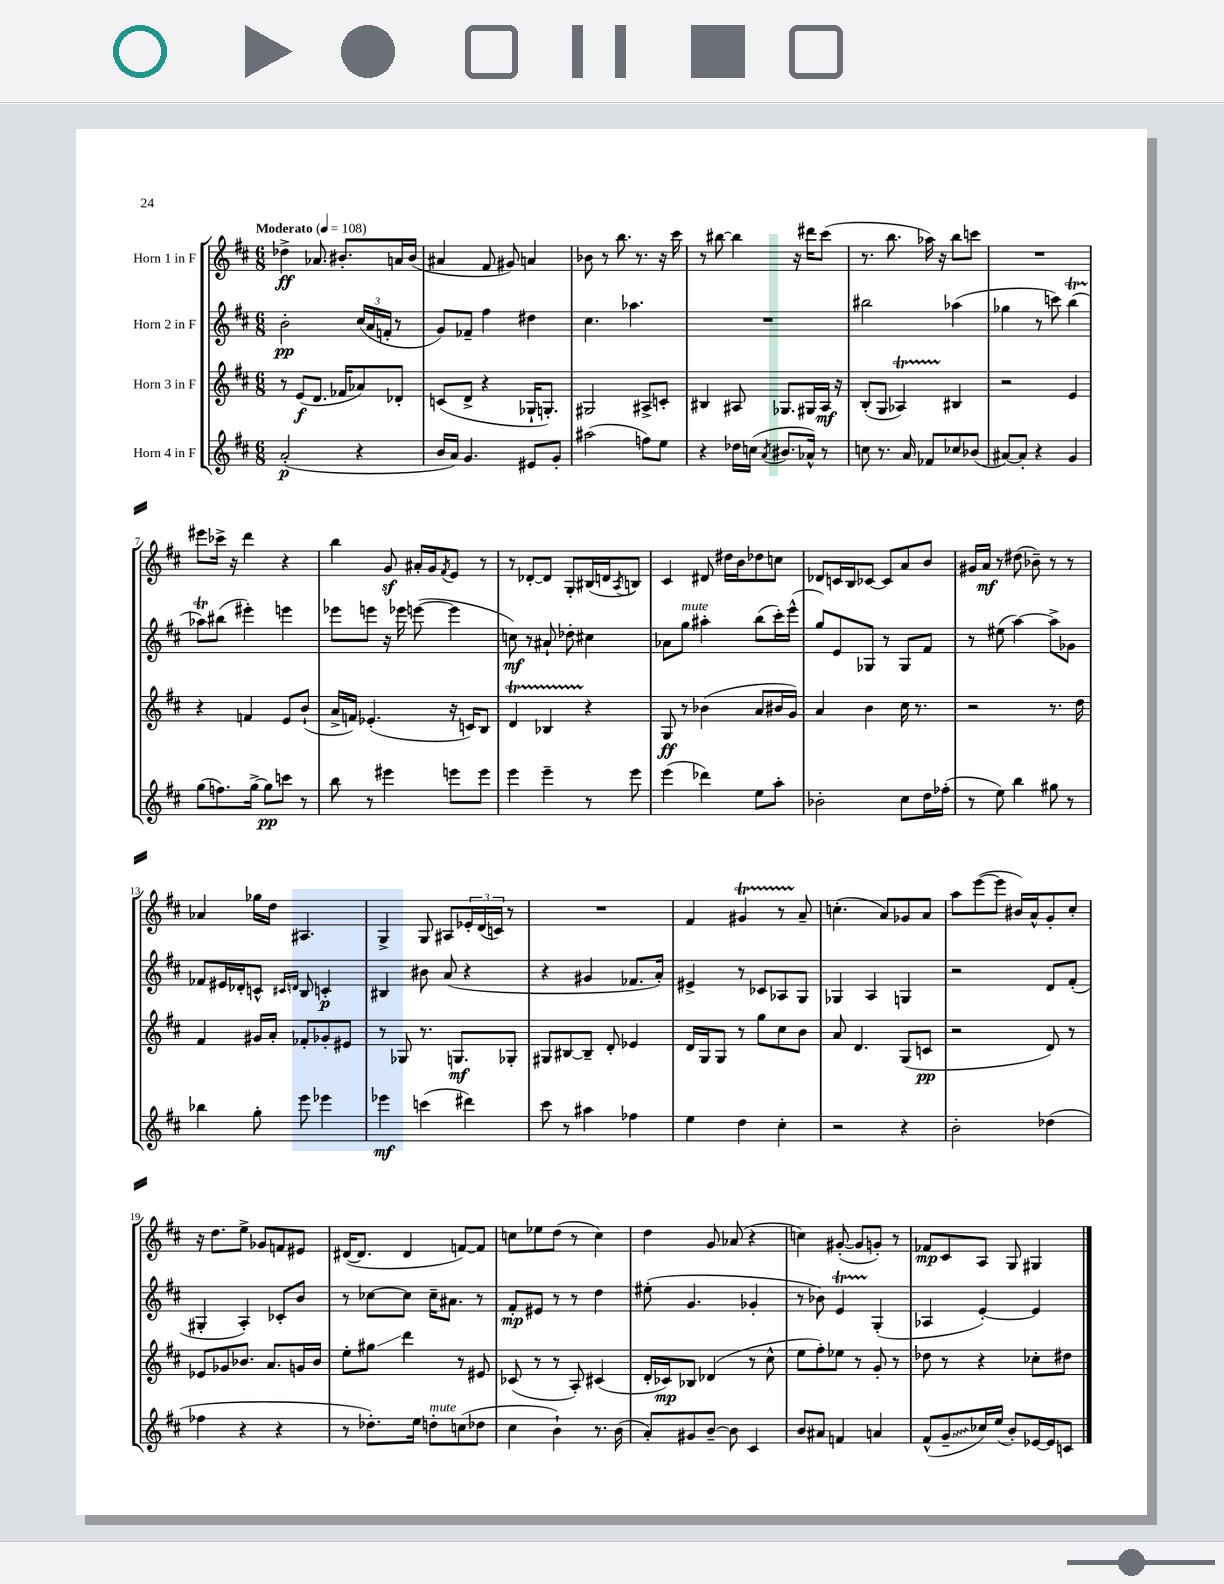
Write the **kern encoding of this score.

**kern	**kern	**kern	**kern
*staff4	*staff3	*staff2	*staff1
*clefG2	*clefG2	*clefG2	*clefG2
*k[f#c#]	*k[f#c#]	*k[f#c#]	*k[f#c#]
*M6/8	*M6/8	*M6/8	*M6/8
*MM108	*MM108	*MM108	*MM108
(2a'	8r	2b'	4dd-^
.	(8e	.	.
.	8.d	.	8.a-
.	16f-	.	8.b#'
4r	8a-)	(24cc#	.
.	.	24a	.
.	.	24f'	.
.	8d-'	8r	16a
.	.	.	(16b#
=	=	=	=
16b	(8c	8g)	4a#
16a)	.	.	.
4.g	8d^	8f-~	.
.	4r	4ff#	8f#
.	.	.	8g#)
8e#	16G-`	4dd#	4a
.	8.G')	.	.
8g'	.	.	.
=	=	=	=
(2aa#	2G#	4.cc#	8b-
.	.	.	8r
.	.	.	8.bb
.	.	4.aa-	.
.	.	.	8.r
8ff)	8A#^	.	.
8ee	8c'	.	16r
.	.	.	16ccc#
=	=	=	=
4r	4B#	2.r	8r
.	.	.	[8bb#
16dd-	8A#	.	4bb#]
(16cc	.	.	.
8qa	.	.	.
8.b#	8.G-	.	.
.	.	.	16r
16a-^^)	16G#	.	16ddd#
8r	16A#	.	(8ccc#
.	16r	.	.
=	=	=	=
8cc	(8B'	2bb#	8.r
8.r	8G	.	.
.	.	.	8.bb
.	4A-)	.	.
16a	.	.	.
8f-	.	.	16aa-)
.	.	.	16r
8cc-	4B#	(4aa-	8bb
(8b-	.	.	8ccc
=	=	=	=
[8a#)	2r	4gg-	2.r
8a#']	.	.	.
4r	.	8r	.
.	.	8ccc)	.
4g	4e	(4bb	.
=	=	=	=
(8gg	4r	8aa-)	8eee#
8.ff)	.	(8bb#	16ccc-^
.	.	.	16r
.	4f	4eee#')	4ddd
[16gg^	.	.	.
8gg]	.	.	.
8ccc	8e	4eee	4r
8r	(8b`	.	.
=	=	=	=
8bb	16a^	8eee-	4bb
.	16f)	.	.
8r	(4.e-'	8eee	.
4eee#	.	16r	8g
.	.	16eee-	.
.	.	([8eee	16a#'
.	.	.	16g
.	.	.	8qf#
8eee	16r	4eee]	8e
.	16c)	.	.
8eee	8B	.	8r
=	=	=	=
4eee	4d	8cc)	8r
.	.	8r	[8d-'
4eee~	4B-	8a#`	8d-]
.	.	8dd-'	8G'
8r	4r	4cc#	(16B#
.	.	.	16d
.	.	.	8qA
8eee	.	.	8B)
=	=	=	=
(4eee	8G	8a-	4c#
.	8r	8gg	.
4ddd-)	(4b-	4aa#'	8d#
.	.	.	16dd#
.	.	.	16b
8ee	8a	(8bb	8dd-
8aa'	16b#	16ccc#')	8cc
.	16g)	(16eee^^	.
=	=	=	=
2b-'	4a	8gg)	8d-
.	.	8e	16c
.	.	.	16B
.	4b	8G-	[8c-
.	.	8r	8c-]
8cc#	16cc#	8G-	8a
.	8.r	.	.
16dd	.	8f#	8b
(16ff-'	.	.	.
=	=	=	=
8r	2r	8r	16g#
.	.	.	16a
8ee)	.	(8ee#	8r
4bb	.	[4aa)	(8dd#
.	.	.	8b-~)
8gg#	8.r	8aa^]	8r
8r	.	8g-	8r
.	16dd	.	.
=	=	=	=
4bb-	4f#	8f-	4a-
.	.	16e#	.
.	.	16d-'	.
8gg'	16g#	8c^^	16gg-
.	16a'	.	16dd
.	.	16qqc#	.
.	.	16qqd	.
8eee	8f-'	8B	4.A#
4eee-	8g-'	4c'	.
.	8e#	.	.
=	=	=	=
4eee-	8r	4B#	4G^
.	8G-	.	.
(4ccc	8.r	8b#	8G
.	.	(8a	8A#
.	8.G	.	.
4ddd#)	.	4r	24e-'
.	.	.	(24d
.	.	.	24c)
.	8G-'	.	8r
=	=	=	=
8ccc#	8G#	4r	2.r
8r	[8B#	.	.
4aa#	8B#~]	4g#	.
.	8d'	.	.
4ff-	4e-	8.f-	.
.	.	16a')	.
=	=	=	=
4ee	16d	4e#^	4f#
.	16G	.	.
.	8G	.	.
4dd	8r	8r	4g#
.	8gg	8c-	.
4cc#'	8cc#	8A-	8r
.	8b	8G	8a~
=	=	=	=
2r	8a	4G-	(4.cc'
.	4.d	.	.
.	.	4A	.
.	.	.	8a)
4r	(8G	4G	8g-
.	8c	.	8a
=	=	=	=
2b'	2r	2r	8aa
.	.	.	([8eee
.	.	.	8eee]
.	.	.	16b#)
.	.	.	16a^^
(4dd-	8d)	8d	8g'
.	8r	(8f#'	8cc#'
=	=	=	=
4ff-	8e-	4G#'	16r
.	.	.	8.dd
.	8g-	.	.
4r	8.b-	4A')	8ee^
.	.	.	8g-
.	8.a	.	.
4r	.	8c-'	8f
.	16g	8b	8e#
.	16b-	.	.
=	=	=	=
8r	8ee'	8r	([16d#
.	.	.	8.d#]
8.dd-')	8gg#	[8cc-	.
.	4ddd	8cc-]	4d#
16ee	.	.	.
8dd'	.	16cc-~	.
.	.	8.a#	.
(8cc	8r	.	[8f)
8dd-	8e#	8r	8f]
=	=	=	=
4cc#	(8c-	8f#'	8cc
.	8r	8e#	8ee-
4b`)	8r	8r	(8dd
.	8A')	8r	8r
8.r	(4c#	4dd	4cc)
(16b	.	.	.
=	=	=	=
8a')	16d'	(8ee#'	4dd
.	16c-)	.	.
8g#	8B-	4.g	.
[8b~	(4d-	.	8g
8b]	.	.	(8a-
4c#	8r	4g-'	4r
.	8cc#^^	.	.
=	=	=	=
8b	8ee	8r	4cc)
8a#	8ff#')	8b-)	.
4f	8ee-	4e	([8g#'
.	8r	.	8g#]
4a	8g'	(4G'	8g')
.	8r	.	8r
=	=	=	=
(8f#^^	8dd-	4A-	8f-
8g~	8r	.	8c#
16cc-)	4r	[4e')	8A
(16ee	.	.	.
8b')	.	.	8G
[16e-	8cc-'	4e]	4G#
16e-]	.	.	.
8c	8dd#	.	.
==	==	==	==
*-	*-	*-	*-
